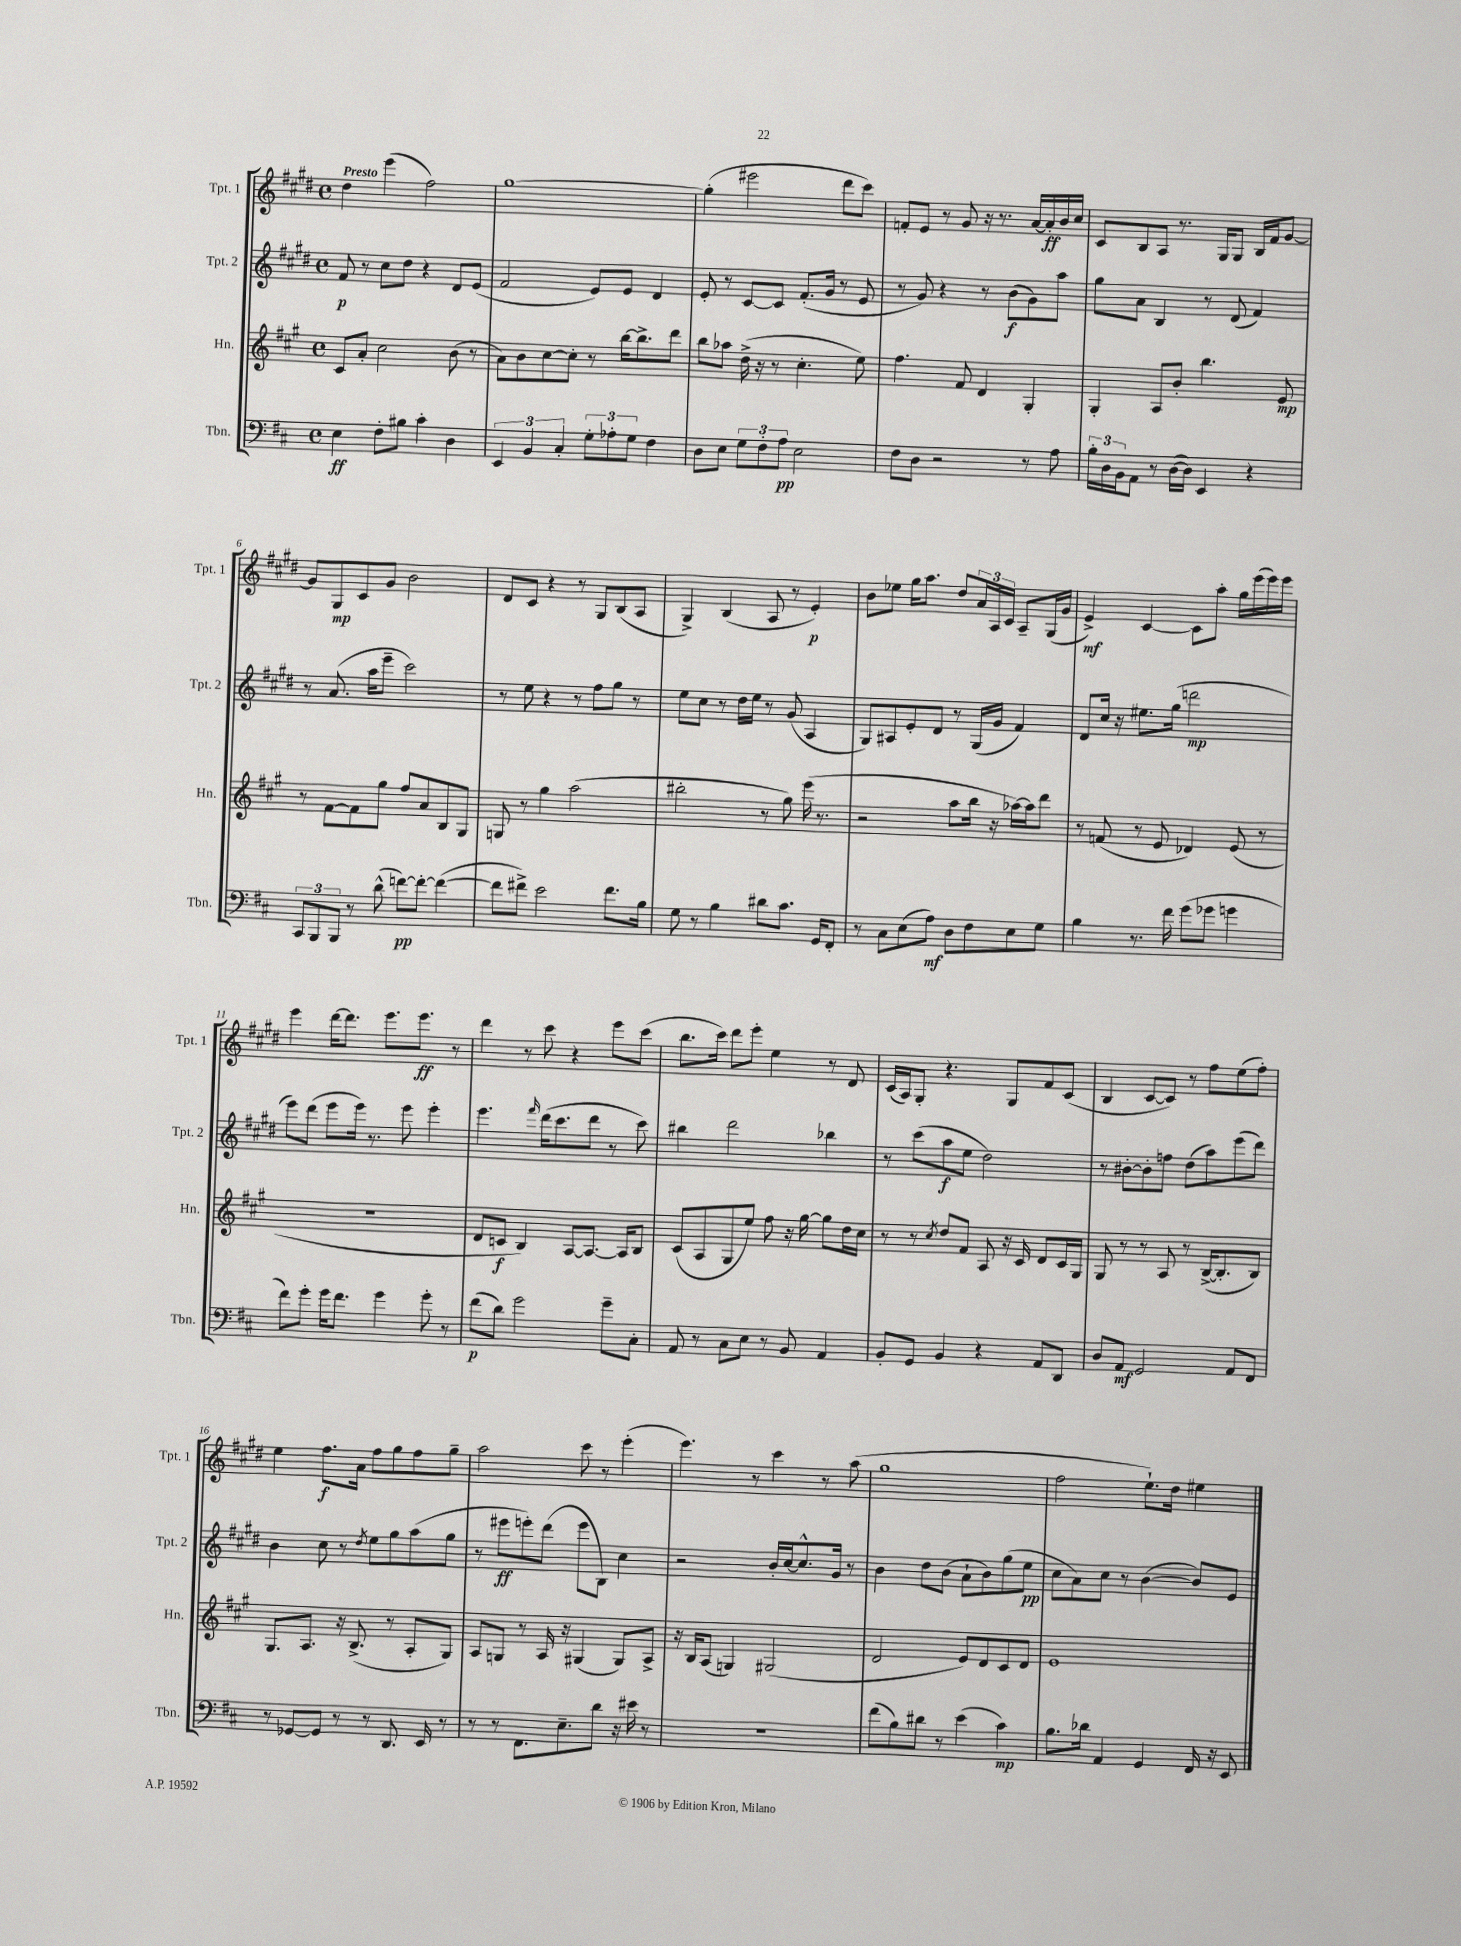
<<
\new StaffGroup <<
\new Staff = "s0" \with { instrumentName = "Tpt. 1" shortInstrumentName = "Tpt. 1" } {
    \clef treble \key e \major \defaultTimeSignature \time 4/4 \tempo "Presto"
    dis''4 e'''4( fis''2) |
    gis''1~ |
    gis''4-.( eis'''2 dis'''8 cis'''8) |
    f'8-. e'8 r8 gis'8 r16 r8. a'16~ a'16-.\ff b'16 cis''16 |
    cis'8 b8 a8 r8. gis16 gis8 b16 fis'16 gis'8~ |
    gis'8 gis8\mp cis'8 gis'8 b'2 |
    dis'8 cis'8 r4 r8 gis8 b8( a8 |
    gis4->) b4( a8 r8 e'4-.\p) |
    b'8 ees''8 gis''16 a''8. dis''8 \tuplet 3/2 { a'16 a16 cis'16 } a8-- gis16( gis'16 |
    e'4->\mf) cis'4~ cis'8 a''8-. gis''16 e'''16( e'''16) e'''16 |
    e'''4 dis'''16~ dis'''8. e'''8. e'''8.\ff r8 |
    dis'''4 r8 cis'''8 r4 e'''8 cis'''8( |
    b''8. cis'''16) dis'''8 e'''8-. e''4 r8 dis'8 |
    cis'16( a16) gis8-. r4. gis8 fis'8 cis'8( |
    b4 cis'8~ cis'8) r8 fis''8 e''8( fis''8-.) |
    e''4 fis''8.\f a'16 fis''8 gis''8 fis''8 gis''8-- |
    a''2 cis'''8 r8 e'''4-.( |
    e'''4.) r8 cis'''4 r8 a''8( |
    gis''1 |
    fis''2 e''8.-!) dis''16 eis''4 \bar "|." |
}
\new Staff = "s1" \with { instrumentName = "Tpt. 2" shortInstrumentName = "Tpt. 2" } {
    \clef treble \key e \major \defaultTimeSignature \time 4/4
    fis'8\p r8 cis''8 dis''8 r4 dis'8 e'8( |
    fis'2 e'8) e'8 dis'4 |
    e'8-. r8 cis'8~ cis'8 fis'8.-.( gis'16 r8 e'8 |
    r8 gis'8) r4 r8 b'8\f( gis'8) a''8 |
    gis''8 a'8 b4 r8 dis'8( fis'4) |
    r8 a'8.( a''16 e'''8-- cis'''2) |
    r8 e''8 r4 r8 fis''8 gis''8 r8 |
    e''8 cis''8 r8 dis''16 e''16 r8 gis'8( a4 |
    gis8) ais8 e'8-. dis'8 r8 gis16( gis'16 fis'4) |
    dis'8 cis''16 r16 eis''8. gis''16( d'''2\mp |
    e'''8) dis'''8( e'''8 e'''16) r8. e'''8 e'''4-. |
    e'''4. \grace { fis'''16 } dis'''16( cis'''8. dis'''8 r8 cis'''8) |
    bis''4 dis'''2 bes''4 |
    r8 cis'''8( a''8\f e''8 dis''2) |
    r8 bis'8~-. bis'8-. f''8 dis''8( a''8) e'''8( dis'''8) |
    b'4 cis''8 r8 \acciaccatura { dis''8 } e''8 gis''8 a''8( gis''8 |
    r8 eis'''8\ff e'''8-.) dis'''8( e'''8 b8) cis''4 |
    r2 b'16-. cis''16~ cis''8.-^ gis'16 r8 |
    b'4 dis''8 b'8( a'8-! b'8) gis''8( e''8\pp |
    cis''8 a'8) cis''8 r8 b'4~( b'8) e'8 \bar "|." |
}
\new Staff = "s2" \with { instrumentName = "Hn." shortInstrumentName = "Hn." } {
    \clef treble \key a \major \defaultTimeSignature \time 4/4
    cis'8 a'8-. cis''2 b'8( r8 |
    a'8) b'8 cis''8~ cis''8-. r8 b''16~ b''8.-> d'''8 |
    b''8 aes''8 d''16->( r16 r8 cis''4.-. e''8) |
    fis''4. fis'8 d'4 gis4-. |
    gis4-. a8 b'8-. b''4. e'8\mp |
    r8 fis'8~ fis'8 gis''8 fis''8 a'8 b8 gis8 |
    g8 r8 gis''4 a''2( |
    bis''2-. r8 gis''8) e'''16( r8. |
    r2 a''8 b''16 r16 aes''16~) aes''16 d'''8 |
    r8 f'8( r8 e'8 des'4) e'8( r8 |
    r1 |
    d'8 c'8\f b4) a8~ a8.~ a16 b8 |
    cis'8( a8 gis8 e''8) fis''8 r16 gis''16~ gis''8 d''16 cis''16 |
    r8 r8 \acciaccatura { cis''8 } d''8 fis'8 a8 r16 cis'16 d'8 cis'16 gis16 |
    gis8 r8 r8 a8 r8 b16~->( b8.-. b8) |
    gis8. a8. r16 b8.->( r8 a8-. gis8) |
    a8 g8 r8 a16 r16 gis4( gis8) a8-> |
    r16 b16 a8( g4) gis2( |
    d'2 e'8) d'8 cis'8 d'8 |
    e'1 \bar "|." |
}
\new Staff = "s3" \with { instrumentName = "Tbn." shortInstrumentName = "Tbn." } {
    \clef bass \key d \major \defaultTimeSignature \time 4/4
    e4\ff fis8-. bis8 cis'4-. d4 |
    \tuplet 3/2 { e,4 b,4 cis4-. } \tuplet 3/2 { g8-. aes8-. g8 } fis4 |
    d8 e8 \tuplet 3/2 { g8 fis8-. a8\pp } e2 |
    fis8 d8 r2 r8 a8 |
    \tuplet 3/2 { b16-. d16 b,16 } a,8 r8 d16~( d16) e,4 r4 |
    \tuplet 3/2 { cis,8 b,,8 b,,8 } r8 d'8-^( f'8~\pp) f'8~-. f'4~( |
    f'8 fis'8->) e'2 fis'8. b16 |
    g8 r8 b4 dis'8 cis'8. g,16 fis,8-. |
    r8 cis8 e8( a8\mf) d8 fis8 e8 g8 |
    b4 r8. fis'16 g'8( ges'8 g'4 |
    fis'8) g'8-. g'16 fis'8. g'4 g'8-. r8 |
    fis'8\p( d'8) g'2 g'8-- cis8-. |
    a,8 r8 cis8 e8 r8 b,8 a,4 |
    b,8-. g,8 b,4 r4 a,8 d,8 |
    d8 a,8\mf g,2 a,8 fis,8 |
    r8 ges,8~ ges,8 r8 r8 d,8. e,16 r8 |
    r8 r8 fis,8. e8.-- d'8 r16 eis'16 r8 |
    R1 |
    fis'8( b8) dis'8 r8 e'4( cis'4\mp) |
    b8. des'16 a,4 g,4 fis,16 r16 e,8 \bar "|." |
}
>>
>>
